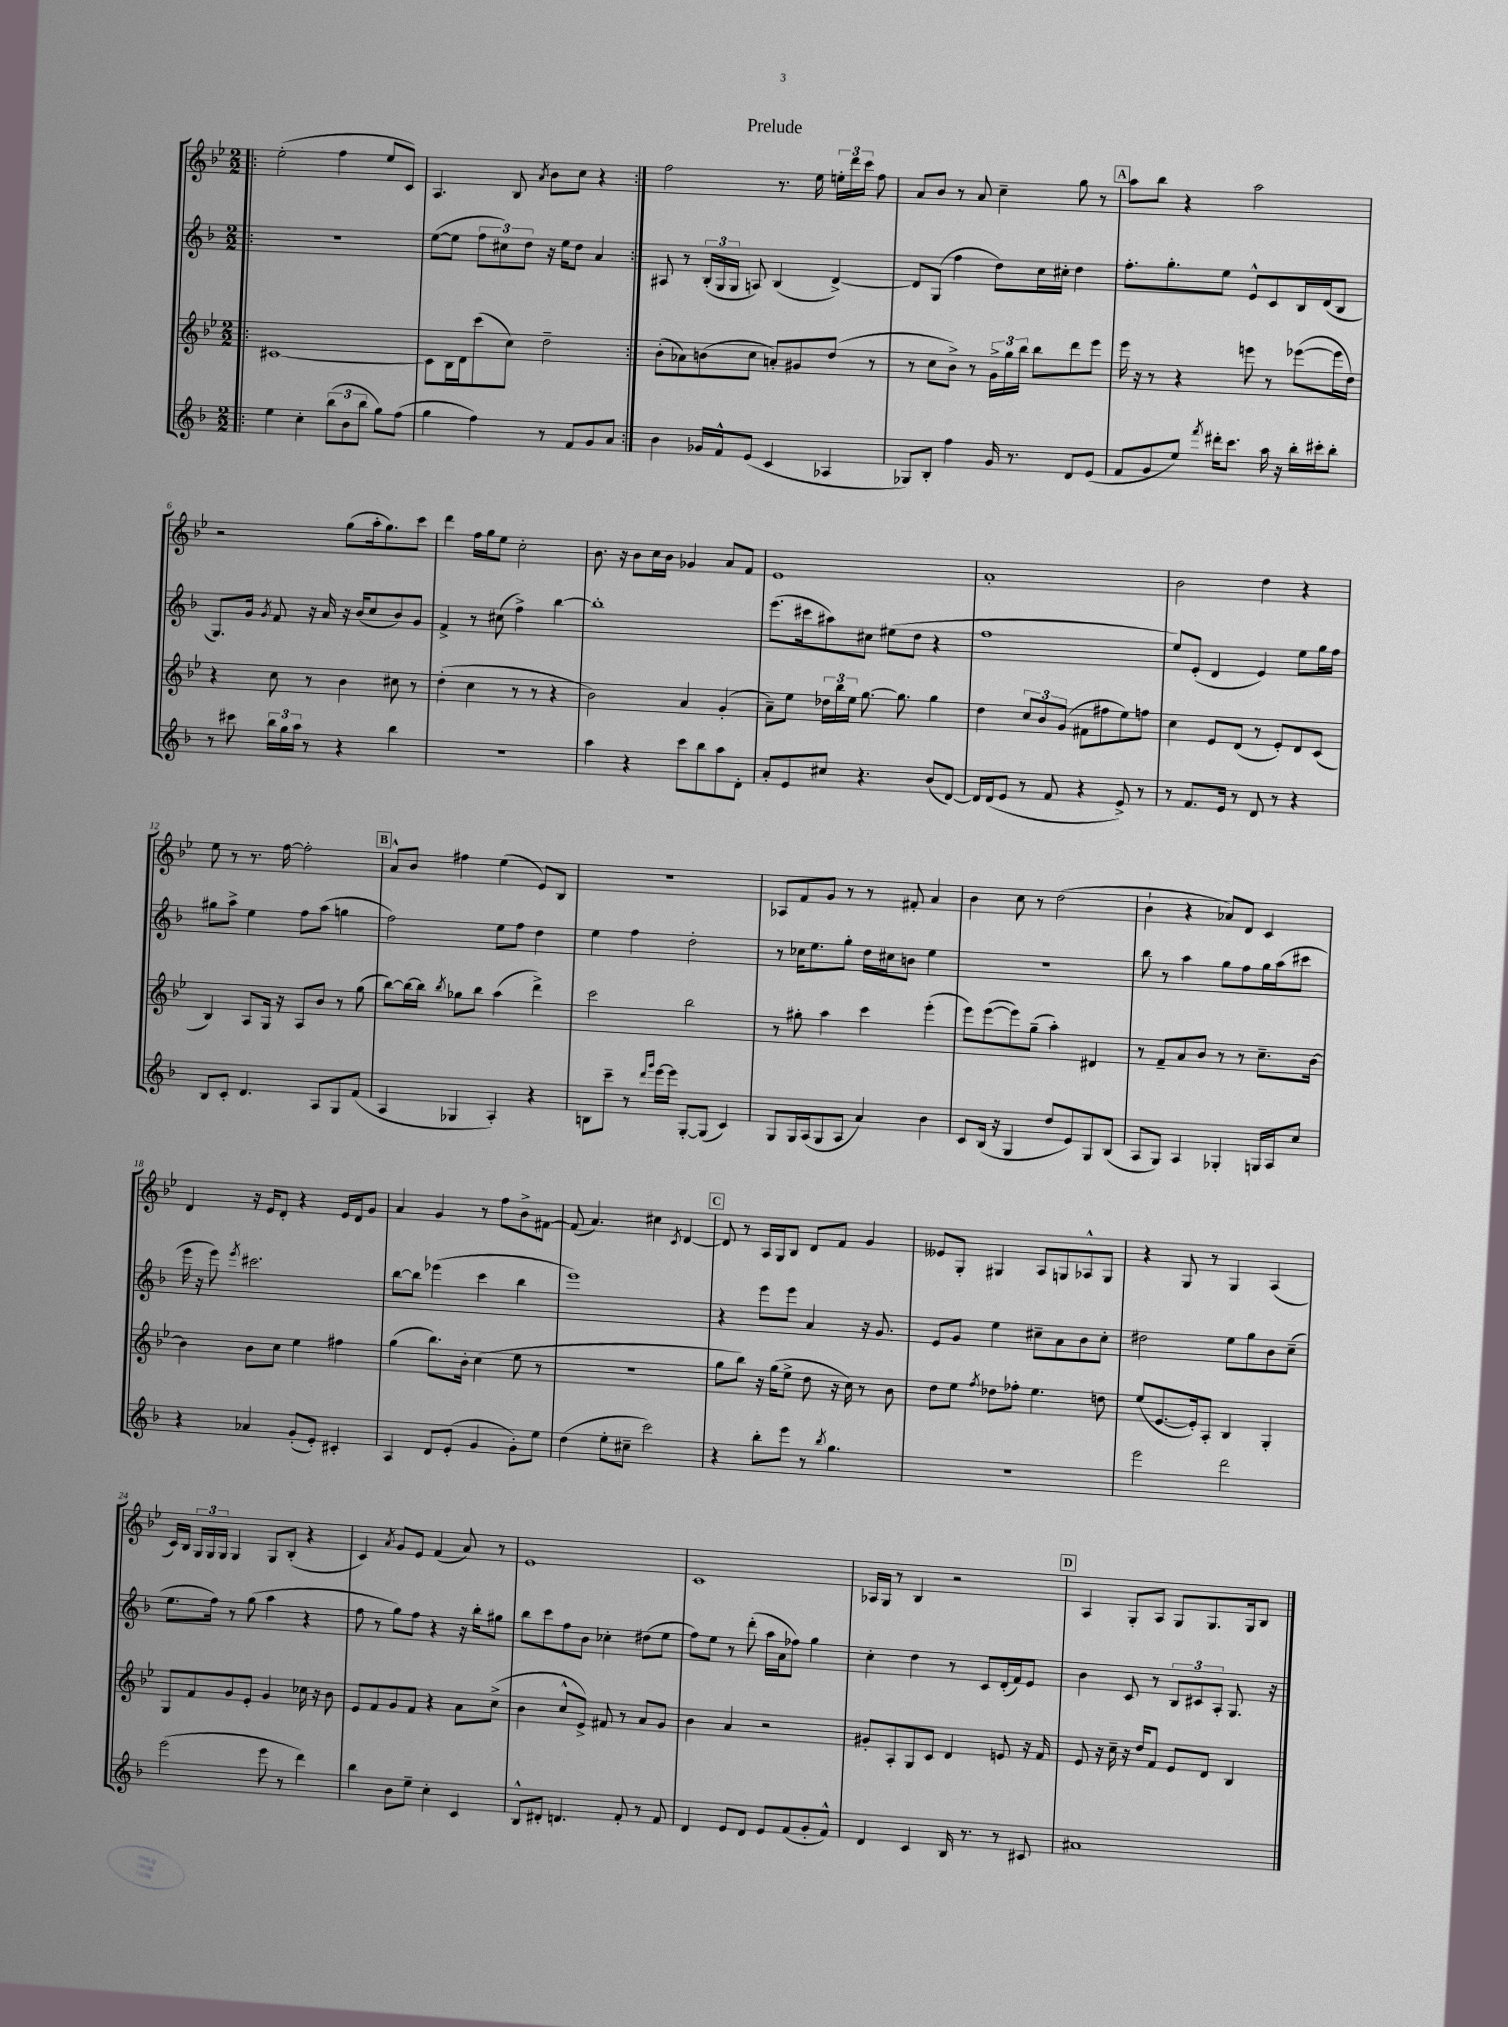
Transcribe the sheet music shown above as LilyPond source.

\header { title = "Prelude" }
<<
\new StaffGroup <<
\new Staff = "s0" {
    \clef treble \key bes \major \numericTimeSignature \time 2/2
    \autoBeamOff \repeat volta 2 { \bar ".|:" ees''2-.( f''4 ees''8[ c'8]) |
    a4. bes8 \acciaccatura { a'8 } bes'8[ c''8] r4 | }
    f''2 r8. ees''16 \tuplet 3/2 { e''16[-. d'''16 c'''16] } f''8 |
    a'8[ bes'8] r8 a'8 c''4-- g''8 r8 |
    \mark \markup { \box "A" } a''8[ bes''8] r4 a''2 |
    r2 g''8[( a''16-. g''8.) c'''8] |
    d'''4 f''16[ g''16 ees''8] c''2-. |
    bes'8. r16 bes'8[ c''16 bes'16] ges'4 a'8[ f'8] |
    ees'1 |
    a'1-. |
    bes'2 d''4 r4 |
    ees''8 r8 r8. f''16~ f''2-. |
    \mark \markup { \box "B" } a'8[-^ bes'8] fis''4 ees''4( ees'8[) bes8] |
    R1 |
    aes8[ f'8 g'8] r8 r8 fis'8-. a'4 |
    bes'4 c''8 r8 d''2( |
    bes'4-! r4 aes'8[) d'8] c'4 |
    d'4 r16 ees'16[ d'8]-. r4 ees'16[ d'16 g'8] |
    a'4 g'4 r8 f''8[ bes'8-> fis'8]~ |
    fis'8( a'4.) cis''4 \acciaccatura { c'8 } d'4~ |
    \mark \markup { \box "C" } d'8 r8 a16[ g16 bes8] d'8[ f'8] g'4 |
    eeses'8[ g8]-. gis4 a8[ g8 aes8-^ g8] |
    r4 g8 r8 g4 a4( |
    c'16[) bes16] \tuplet 3/2 { g16[ g16 g16] } g4 g8[ bes8]-.( r4 |
    c'4) \acciaccatura { a'8 } g'8[ ees'8] f'4( a'8) r8 |
    ees'1 |
    c'1 |
    aes16[ g16] r8 bes4 r2 |
    \mark \markup { \box "D" } a4 g8[-. a8] g8[ g8. g16 bes8] \bar "|." |
}
\new Staff = "s1" {
    \clef treble \key f \major \numericTimeSignature \time 2/2
    \autoBeamOff \repeat volta 2 { \bar ".|:" r1 |
    e''8[~( e''8] \tuplet 3/2 { f''8[ cis''8) d''8] } r16 e''16[ d''8] a'4 | }
    ais8 r8 \tuplet 3/2 { bes16[-.( g16 g16] } a8) bes4( d'4~->) |
    d'8[ g8]( f''4 d''8[) c''16 cis''16]-. d''4 |
    \mark \markup { \box "A" } f''8.[-. g''8.-. e''8] e'8[-^ c'8 bes16 d'16( bes8] |
    g8.[) g'16] \acciaccatura { g'8 } f'8 r16 a'16 r16 bes'16[( c''8 bes'8) g'8] |
    f'4-> r8 cis''8( f''4->) bes''4~ |
    bes''1-. |
    e'''8.[( cis'''16 ais''8) cis''8] eis''8[( d''8] r4 |
    f''1 |
    e''8[) e'8]-.( d'4 e'4) e''8[ g''16 f''16] |
    gis''8[ a''8]-> e''4 f''8[ a''8]( g''4 |
    \mark \markup { \box "B" } f''2) e''8[ f''8] d''4 |
    e''4 f''4 d''2-. |
    r8 ces''16[ e''8. g''8]-. d''16[ cis''16 b'8] e''4 |
    R1 |
    bes''8 r8 a''4 g''8[ f''8 g''16 a''16( cis'''8] |
    e'''16 r16 e'''8) \acciaccatura { e'''8 } cis'''2. |
    bes''8[~ bes''8] ees'''4( c'''4 bes''4 |
    e'''1) |
    \mark \markup { \box "C" } r4 e'''8[ e'''8] a'4 r16 g'8. |
    e'8[ g'8] e''4 cis''8[-- a'8 bes'8 cis''8]-. |
    dis''2 e''8[ g''8 bes'8 c''8]--( |
    e''8.[ f''16]) r8 g''8( a''4 r4 |
    f''8 r8 g''8[) f''8] r4 r16 bes''16[-. gis''8] |
    bes''8[ c'''8 f''8 bes'8] ces''4-. dis''8[( e''8] |
    f''8[) e''8] r8 d'''8-.( a''16[ a'16 fes''8]) g''4 |
    c''4-. d''4 r8 c'8[ d'16-.( f'16) e'8] |
    \mark \markup { \box "D" } bes'4 c'8 r8 \tuplet 3/2 { bes8[ cis'8 a8]-. } g8. r16 \bar "|." |
}
\new Staff = "s2" {
    \clef treble \key bes \major \numericTimeSignature \time 2/2
    \autoBeamOff \repeat volta 2 { \bar ".|:" cis'1~ |
    cis'8[ bes16 d'16 c'''8( c''8]) d''2-- | }
    bes'8[-.( aes'8) b'8( c''8] a'8[-.) gis'8 d''8]( r8 |
    r8 c''8[ bes'8]->) r8 \tuplet 3/2 { g'16[-> g''16 bes''16] } bes''8[ d'''8 ees'''8] |
    \mark \markup { \box "A" } ees'''16 r16 r8 r4 e'''8 r8 ees'''8[~( ees'''16 d''16]) |
    r4 c''8 r8 bes'4 cis''8 r8 |
    d''4-.( c''4 r8 r8 r4 |
    bes'2) a'4 g'4-.( |
    a'8[--) ees''8] \tuplet 3/2 { des''16[ bes''16 ees''16] } g''8.~ g''8. g''4 |
    d''4 \tuplet 3/2 { c''8[ bes'8 g'8]( } fis'8[ fis''8 ees''8) f''8] |
    c''4 ees'8[ d'8]( r8 ees'8[-.) d'8 c'8]( |
    bes4) a8[ g16] r16 a8[ bes'8] r8 g''8( |
    \mark \markup { \box "B" } bes''8[~) bes''16~ bes''16] \acciaccatura { bes''8 } ges''8[ bes''8] a''4( d'''4->) |
    c'''2 bes''2 |
    r8 gis''8-. a''4 c'''4 ees'''4-.( |
    ees'''8[) ees'''8~( ees'''8) g''8]--( a''4-.) dis'4 |
    r8 f'8[-- a'8 bes'8] r8 r8 c''8.[-- bes'16]~ |
    bes'4 bes'8[ c''8] ees''4 fis''4 |
    g''4( bes''8.[) bes'16]-. c''4( ees''8 r8 |
    r1 |
    \mark \markup { \box "C" } g''8[ bes''8]) r16 g''16[( ees''8]-> d''8 r16 c''16) r8 bes'8 |
    d''8[ ees''8] \acciaccatura { f''8 } des''8[ fes''8]-. ees''4. d''8 |
    ees''8[( ees'8.~ ees'16-.) a8]-. bes4 g4-. |
    g8[ f'8 g'8 ees'8]-. g'4 ces''16 r16 bes'8 |
    ees'8[ f'8 g'8 f'8] r4 a'8[ c''8]->( |
    bes'4 c''8[-^ ees'8]->) fis'8 r8 a'8[ g'8] |
    bes'4 a'4 r2 |
    gis'8[-. a8-. g8 c'8] d'4 e'8 r16 f'16 |
    \mark \markup { \box "D" } ees'8 r16 c''16-- r16 d''16[ f'8] ees'8[ d'8] bes4 \bar "|." |
}
\new Staff = "s3" {
    \clef treble \key f \major \numericTimeSignature \time 2/2
    \autoBeamOff \repeat volta 2 { \bar ".|:" e''4 c''4-. \tuplet 3/2 { bes''8[( bes'8 bes''8] } g''8[) f''8]( |
    g''4 f''4) r8 f'8[ g'8 a'8] | }
    bes'4 ges'16[ f'16-^ e'8]( c'4 aes4 |
    ges8[) bes8]-. f''4 g'16 r8. d'8[ e'8]( |
    \mark \markup { \box "A" } f'8[ g'8 e''8]) \acciaccatura { f'''8 } dis'''16[-. c'''8.] a''16 r16 bes''16[-. cis'''16-. bes''8]-. |
    r8 cis'''8 \tuplet 3/2 { bes''16[ g''16 a''16] } r8 r4 bes''4 |
    r1 |
    a''4 r4 c'''8[ bes''8 a''8 d'8]-. |
    a'8[-. e'8 cis''8] r4. bes'8[( d'8]~) |
    d'16[ d'16( e'8] r8 f'8 r4 e'8->) r8 |
    r8 f'8.[ e'16] r8 d'8 r8 r4 |
    bes8[ c'8]-. d'4. a8[ g8 f'8]( |
    \mark \markup { \box "B" } a4 ges4 a4-.) r4 |
    b8[ c'''8]-- r8 \grace { d'''16[ g'''16] } e'''16[~ e'''16] g8[~-. g8]( c'4) |
    g8[ g16 a16( g8 a8] a'4) bes'4 |
    c'8[ bes16]( r16 g4 d''8[ e'8) g8 bes8]( |
    a8[ g8]) a4 ges4-. g16[ a16 c''8] |
    r4 aes'4 g'8[-.( e'8]-.) cis'4-. |
    a4 d'8[ e'8]-.( g'4 g'8[-.) e''8] |
    d''4( e''8[-. cis''8]-- c'''2) |
    \mark \markup { \box "C" } r4 bes''8[-. e'''8] r8 \acciaccatura { bes''8 } g''4. |
    R1 |
    e'''2 d'''2 |
    e'''2( e'''8 r8 d'''4) |
    bes''4 bes'8[ e''8]-- c''4-. c'4 |
    bes8[-^ dis'8]-. d'4. f'8-. r8 f'8 |
    d'4 e'8[ d'8] e'8[ f'8( g'8-. f'8]-^) |
    d'4 c'4 bes16 r8. r8 cis'8 |
    \mark \markup { \box "D" } ais'1 \bar "|." |
}
>>
>>
